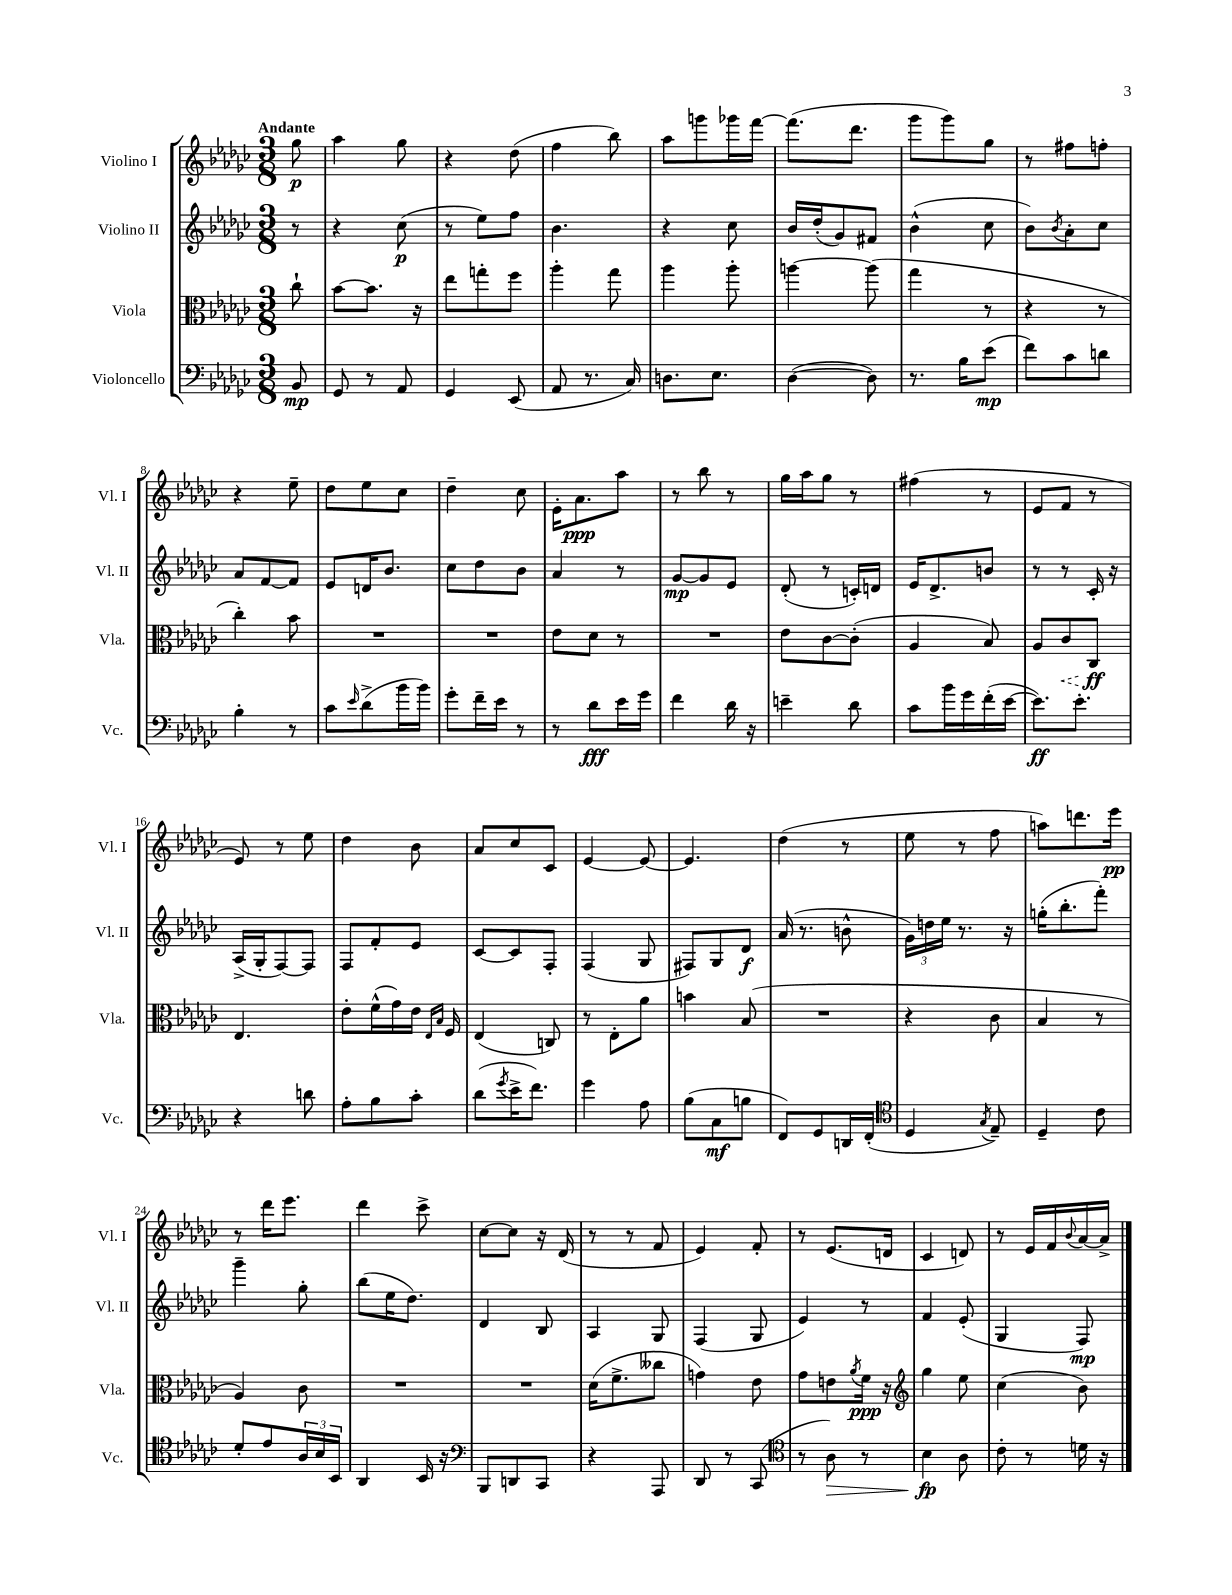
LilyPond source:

<<
\new StaffGroup <<
\new Staff = "s0" \with { instrumentName = "Violino I" shortInstrumentName = "Vl. I" } {
    \clef treble \key ges \major \numericTimeSignature \time 3/8 \partial 8 \tempo "Andante"
    ges''8\p |
    aes''4 ges''8 |
    r4 des''8( |
    f''4 bes''8) |
    aes''8 g'''8 ges'''16 f'''16~ |
    f'''8.( des'''8. |
    ges'''8 ges'''8) ges''8 |
    r8 fis''8 f''8-. |
    r4 ees''8-- |
    des''8 ees''8 ces''8 |
    des''4-- ces''8 |
    ees'16-. aes'8.\ppp aes''8 |
    r8 bes''8 r8 |
    ges''16 aes''16 ges''8 r8 |
    fis''4( r8 |
    ees'8 f'8 r8 |
    ees'8) r8 ees''8 |
    des''4 bes'8 |
    aes'8 ces''8 ces'8 |
    ees'4~ ees'8~ |
    ees'4. |
    des''4( r8 |
    ees''8 r8 f''8 |
    a''8) d'''8. ees'''16\pp |
    r8 des'''16 ees'''8. |
    des'''4 ces'''8-> |
    ces''8~ ces''8 r16 des'16( |
    r8 r8 f'8 |
    ees'4) f'8-. |
    r8 ees'8.( d'16 |
    ces'4 d'8) |
    r8 ees'16 f'16 \appoggiatura { bes'8 } aes'16~ aes'16-> \bar "|." |
}
\new Staff = "s1" \with { instrumentName = "Violino II" shortInstrumentName = "Vl. II" } {
    \clef treble \key ges \major \numericTimeSignature \time 3/8 \partial 8
    r8 |
    r4 ces''8\p( |
    r8 ees''8) f''8 |
    bes'4. |
    r4 ces''8 |
    bes'16 des''16-.( ges'8) fis'8 |
    bes'4-^( ces''8 |
    bes'8) \acciaccatura { bes'8 } aes'8-. ces''8 |
    aes'8 f'8~ f'8 |
    ees'8 d'16 bes'8. |
    ces''8 des''8 bes'8 |
    aes'4 r8 |
    ges'8~\mp ges'8 ees'8 |
    des'8-.( r8 c'16-.) d'16 |
    ees'16 des'8.-> b'8 |
    r8 r8 ces'16-. r16 |
    aes16->( ges16-. f8~) f8 |
    f8 f'8-. ees'8 |
    ces'8~ ces'8 f8-. |
    f4( ges8 |
    fis8) ges8 des'8\f |
    aes'16( r8. b'8-^ |
    \tuplet 3/2 { ges'16) d''16 ees''16 } r8. r16 |
    g''16-.( bes''8.-. f'''8-.) |
    ges'''4-- ges''8-. |
    bes''8( ees''16 des''8.) |
    des'4 bes8 |
    aes4 ges8 |
    f4( ges8 |
    ees'4) r8 |
    f'4 ees'8-.( |
    ges4 f8\mp) \bar "|." |
}
\new Staff = "s2" \with { instrumentName = "Viola" shortInstrumentName = "Vla." } {
    \clef alto \key ges \major \numericTimeSignature \time 3/8 \partial 8
    ces''8-! |
    bes'8~ bes'8. r16 |
    ees''8 g''8-. f''8 |
    aes''4-. ges''8 |
    aes''4 aes''8-. |
    a''4~ a''8( |
    ges''4 r8 |
    r4 r8 |
    ces''4-.) bes'8 |
    R4. |
    R4. |
    ees'8 des'8 r8 |
    R4. |
    ees'8 ces'8~ ces'8-.( |
    aes4 bes8) |
    aes8 \once \override Hairpin.style = #'dashed-line ces'8\< ces8\ff\! |
    ees4. |
    ees'8-. f'16-^( ges'16) ees'16 \grace { ees16 bes16 } f16 |
    ees4( c8) |
    r8 ees8-. aes'8 |
    b'4 bes8( |
    R4. |
    r4 ces'8 |
    bes4 r8 |
    aes4) ces'8 |
    R4. |
    R4. |
    des'16( f'8.-> ceses''8 |
    g'4) ees'8 |
    ges'8 e'8 \acciaccatura { aes'8 } f'16\ppp r16 |
    \clef treble ges''4 ees''8 |
    ces''4( bes'8) \bar "|." |
}
\new Staff = "s3" \with { instrumentName = "Violoncello" shortInstrumentName = "Vc." } {
    \clef bass \key ges \major \numericTimeSignature \time 3/8 \partial 8
    bes,8\mp |
    ges,8 r8 aes,8 |
    ges,4 ees,8( |
    aes,8 r8. ces16) |
    d8. ees8. |
    des4~( des8) |
    r8. bes16 ees'8\mp( |
    f'8) ces'8 d'8 |
    bes4-. r8 |
    ces'8 \grace { ees'16 } des'8->( bes'16 bes'16) |
    ges'8-. f'16-- ees'16 r8 |
    r8 des'8\fff ees'16 ges'16 |
    f'4 des'16 r16 |
    e'4-- des'8 |
    ces'8 bes'16 ges'16 f'16-.( ees'16~ |
    ees'8.\ff) ees'8.-. |
    r4 d'8 |
    aes8-. bes8 ces'8-. |
    des'8( \acciaccatura { ges'8 } ees'16-> f'8.) |
    ges'4 aes8 |
    bes8( ces8\mf b8 |
    f,8) ges,8 d,16 f,16-.( |
    \clef tenor des4 \acciaccatura { ges8 } ees8--) |
    des4-- ces'8 |
    des'8-. ees'8 \tuplet 3/2 { aes16 bes16 bes,16 } |
    aes,4 bes,16 r16 |
    \clef bass bes,,8 d,8 ces,8 |
    r4 aes,,8 |
    des,8 r8 ces,8( |
    \clef tenor r8 aes8\>) r8 |
    bes4\fp\! aes8 |
    ces'8-. r8 d'16 r16 \bar "|." |
}
>>
>>
